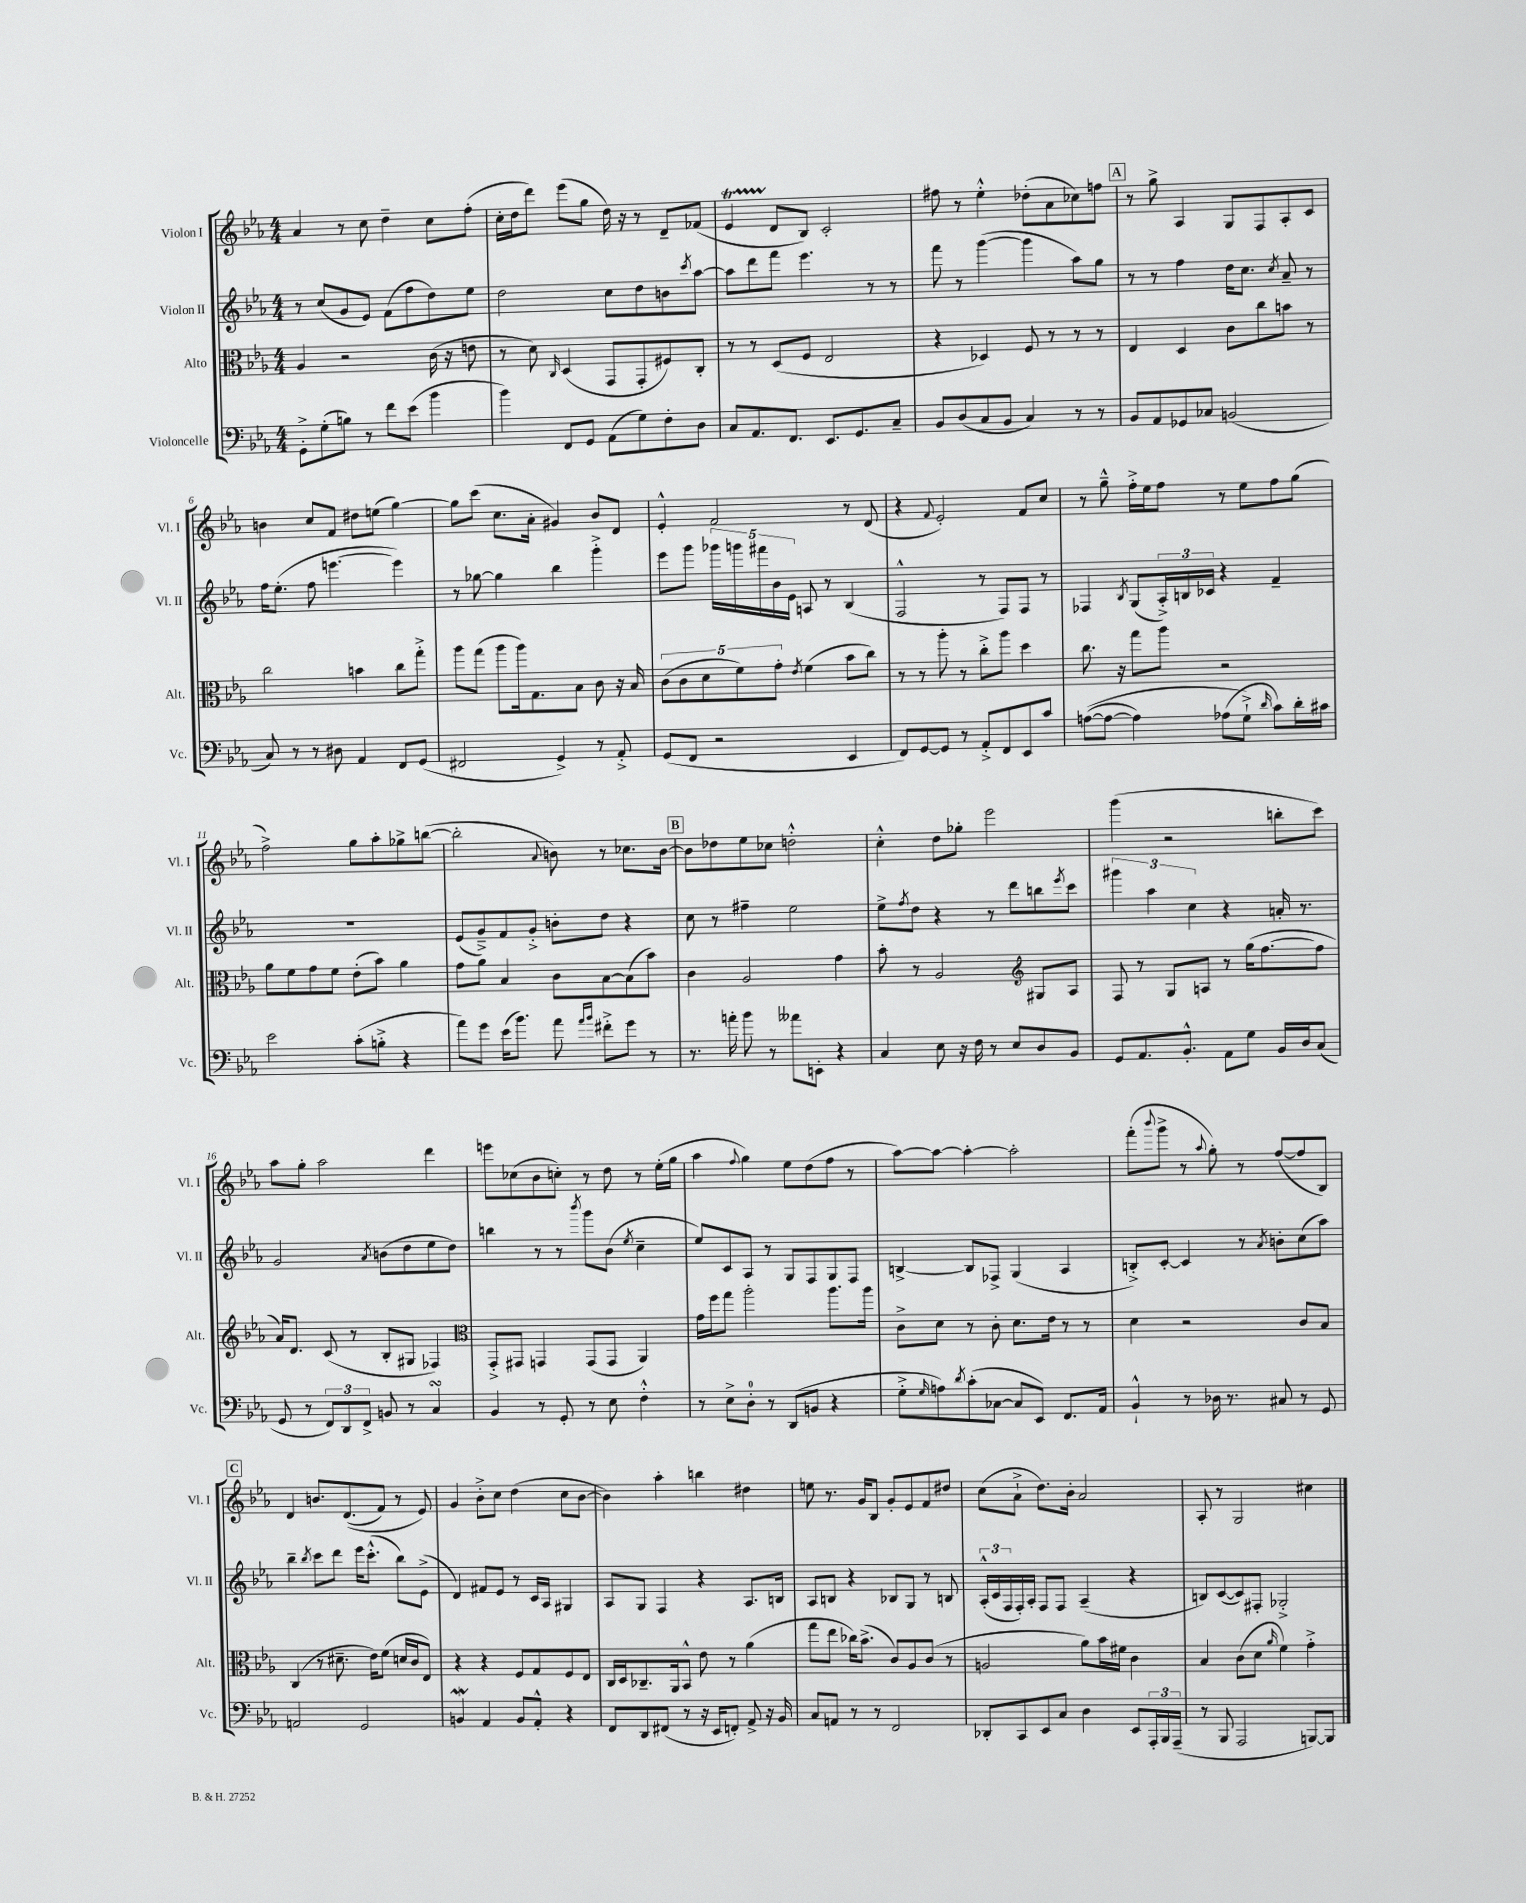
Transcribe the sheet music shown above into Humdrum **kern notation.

**kern	**kern	**kern	**kern
*staff4	*staff3	*staff2	*staff1
*clefF4	*clefC3	*clefG2	*clefG2
*k[b-e-a-]	*k[b-e-a-]	*k[b-e-a-]	*k[b-e-a-]
*M4/4	*M4/4	*M4/4	*M4/4
8GG'^	4A-	8r	4a-
(8G'	.	(8cc	.
8B)	2r	8g	8r
8r	.	8e-)	8cc
8f	.	(8f	4dd~
(8e-	.	8ff	.
4b-	(16c	8dd)	8cc
.	16r	.	.
.	8e	8ee-	(8ff'
=	=	=	=
4b-)	8r	2dd	16cc'
.	.	.	16dd
.	8d)	.	8ddd)
.	16qqC	.	.
8FF	(4D	.	(8eee-
8GG	.	.	8gg
(8AA-	8GG	8cc	16dd)
.	.	.	16r
8G)	8GG'	8dd	8r
8F'	8F#)	8b	8d~
.	.	8qccc	.
8D	8C'	[8aa-	(8f-
=	=	=	=
8C	8r	8aa-]	4e-
8.AA-	8r	8ddd	.
.	(8D	8fff	8d
8.FF	.	.	.
.	8F	4.eee-	8B-)
8.EE-	2E-	.	2c'
8.GG	.	.	.
.	.	8r	.
8C~	.	8r	.
=	=	=	=
8BB-	4r	8fff	8ff#
(8D	.	8r	8r
8C	4D-)	([4ggg	4ee-'^^
8BB-	.	.	.
4C)	8F	4ggg]	(8dd-'
.	8r	.	8a-
8r	8r	8aa-)	8cc-)
8r	8r	8gg	8ff
=	=	=	=
8BB-	4E-	8r	8r
8AA-	.	8r	8gg^
8GG-	4D	4ff	4A-
8C-	.	.	.
(2BB	8c	16dd	8G
.	.	8.cc	.
.	8cc	.	8F
.	.	8qcc	.
.	8b	8a-~	8A-'
.	8r	8r	8c
=	=	=	=
8C)	2cc	16ff	4b
.	.	(8.ee-'	.
8r	.	.	.
8r	.	8ff	8cc
8D#	.	[4.eee	8f
4AA-	4b	.	8dd#
.	.	.	(8ee
8FF	8cc	4eee])	[4gg)
(8GG	8gg'^	.	.
=	=	=	=
2FF#	8aa-	8r	8gg]
.	(8gg	[8gg-	(8ccc
.	8aa-	4gg-]	8.cc
.	16aa-)	.	.
.	8.G	.	16a-'
4GG^)	.	4bb-	4g#)
.	8B-	.	.
8r	8c	4ggg'^	8b-
8AA-'^	16r	.	8d
.	16B-	.	.
=	=	=	=
(8GG	(10c	8eee-	4e-'^^
.	10c	.	.
8FF	.	8ggg	.
.	10d	.	.
2r	.	20ggg-	2f
.	10f)	20ggg	.
.	.	20fff#	.
.	10g'	20b-	.
.	.	20e-	.
.	8qe-	.	.
.	(4f	8A	.
.	.	8r	.
4EE-	8b-	(4B-	8r
.	8cc)	.	(8d
=	=	=	=
8FF)	8r	2F^^	4r
[8GG	8r	.	.
.	.	.	8qqf
8GG]	8aa-'	.	2e-')
8r	8r	.	.
8AA-'^	8cc'^	8r	.
8FF	8aa-	8F)	.
8EE-	4dd	8F	8f
8c	.	8r	8cc
=	=	=	=
&(([8A	8.cc	4F-	8r
8A_	.	.	8gg~^^
.	16r	.	.
.	.	8qB-	.
4A])	8gg	(8G	16ff'^
.	.	.	16ee-
.	8aa-	24A-'^)	8ff
.	.	24B	.
.	.	24c-	.
(8A-	2r	4r	8r
8G`^&)	.	.	8ee-
16qqd	.	.	.
8c)	.	4f~	8ff
16d'	.	.	(8gg
16c#	.	.	.
=	=	=	=
2e-	8a-	1r	2ff^)
.	8f	.	.
.	8g	.	.
.	8f	.	.
(8c'	(8e-'	.	8gg
8B'^	8b-)	.	8aa-'
4r	4a-	.	8gg-^
.	.	.	([8bb
=	=	=	=
8a-)	8g	(8e-	2bb']
8g	8a-	8g~^)	.
(16e-	4B-	8f	.
8.b-)	.	.	.
.	.	8g'^	.
.	.	.	8qqa-
8a-	8c	8b'	8b)
16qqa-	.	.	.
16qqb-	.	.	.
8f#'^	[8B-	8dd	8r
8g	(8B-]	4r	8.cc-
8r	8b-)	.	.
.	.	.	[16b
=	=	=	=
8.r	4c	8cc	8b]
.	.	8r	8dd-
16a'	.	.	.
8b-	2A-	4ff#~	8ee-
8r	.	.	8cc-
8a--	.	2ee-	2dd'^^
8EE'	.	.	.
4r	4g	.	.
=	=	=	=
4C	8b-'	8ee-^	4cc'^^
.	.	8qff	.
.	8r	8dd	.
8E-	2A-	4r	8dd
16r	.	.	8gg-'
16F	.	.	.
8r	.	8r	2eee-
8E-	.	8ddd	.
*	*clefG2	*	*
8D	8G#	8bb	.
.	.	8qeee-	.
8BB-	8A-	8ccc	.
=	=	=	=
8GG	8F	6ggg#	(4ggg
8.AA-	8r	.	.
.	.	6aa-	.
.	8G	.	2r
8.BB-'^^	.	.	.
.	.	6cc	.
.	8A	.	.
8AA-	8r	4r	.
8G	(16gg	.	.
.	[8.ff	.	.
16BB-	.	16a'	8bb'
16D	.	8.r	.
(8C	8ff]	.	8ccc)
=	=	=	=
8GG	16a-)	2g	8aa-
.	8.d	.	.
8r	.	.	8gg'
12FF)	(8c	.	2aa-
12DD	.	.	.
.	8r	.	.
12FF^	.	.	.
.	.	8qa-	.
8BB	8B-'	(8b	.
8r	8G#	8dd	.
4C	4F-)	8ee-	4ddd
.	.	8dd)	.
=	=	=	=
*	*clefC3	*	*
4BB-	8GG'^	4bb	8eee
.	8GG#	.	(8cc-
8r	4GG	8r	8b-
8GG'	.	8r	8cc')
.	.	8qbbb-	.
8r	(8GG	8ggg	8r
8E-	8GG	(8b-	8dd
.	.	8qee-	.
4F'^^	4AA-)	4cc~	8r
.	.	.	(16ee-'
.	.	.	16gg
=	=	=	=
8r	16g	8ee-)	4aa-
.	16ff	.	.
8E-^	8gg	8c	.
.	.	.	8qqff
8D'	2aa-'	8A-	4gg)
8r	.	8r	.
(8DD	.	8G	8ee-
8BB	.	8F	(8dd
4r	8.aa-	8G	8ff
.	.	8F	8r
.	16aa-	.	.
=	=	=	=
8G'^	8c^	[4B^	[8aa-)
16qqG	.	.	.
8A)	8d	.	8aa-_
8qd	.	.	.
(8c'	8r	8B]	4aa-'_
[8C-	8c'	8F-^	.
8C-]	8.d	(4G	2aa-']
8EE-)	.	.	.
.	16e-	.	.
8.FF	8r	4A-	.
.	8r	.	.
16AA-	.	.	.
=	=	=	=
4BB-`^^	4d	8B'^)	(8fff'
.	.	.	8qqbbb-
.	.	[8c'	8ggg^
8r	2r	4c]	8r
.	.	.	8qqaa-
16D-	.	.	8gg')
8.r	.	.	.
.	.	8r	8r
.	.	8qa-	.
8C#	.	8b'	([8ff
8r	8c	(8cc	8ff]
8GG	8B-	8aa-)	8B-)
=	=	=	=
2AA	(4C	4bb-~	4d
.	.	8qbb-	.
.	8r	8ccc	8.b
.	8.d#~	8ddd	.
.	.	.	&((8.d
2GG	.	16eee-	.
.	16e-)	(8.ccc'^^	.
.	(8f	.	8f)
.	16d	8bb-)	8r
.	16c	.	.
.	8E-)	(8e-^	8e-&)
=	=	=	=
4BB	4r	4d)	4g
4AA-	4r	8f#	8b-'^
.	.	8e-	8cc
8BB	8F	8r	(4dd
8AA-'^^	8G	16c	.
.	.	16A-	.
4r	8F	4G#	8cc
.	8E-	.	[8b-
=	=	=	=
8FF	16C	8A-	4b-])
.	16D	.	.
8DD	8.C-~	8G	.
(8FF#	.	4F	4aa-'
.	16AA-	.	.
8r	8BB-^^	.	.
16r	8e-	4r	4bb
16EE-	.	.	.
8FF')	8r	.	.
8AA-^	(4a-	8.A-	4dd#
16r	.	.	.
16BB-	.	16B	.
=	=	=	=
8C	8gg	8A-	8ee
8AA	8ee-	8B	8.r
8r	16cc-)	4r	.
.	(8.b-^	.	16g
8r	.	.	8B-
2FF	8c)	8B-	8g'
.	8A-	8G	8e-
.	(8c	8r	8f
.	8r	8B	8dd#
=	=	=	=
8DD-'	2A	(24A-'^^	(8cc
.	.	24c	.
.	.	24F	.
8CC	.	16F')	8a-`^
.	.	16A-'	.
8EE-	.	8F	8.dd)
8C	.	8F	.
.	.	.	16b-'
4D	8a-)	(4A-~	2a-
.	16b-	.	.
.	16f#	.	.
8EE-	4c	4r	.
24AAA-'	.	.	.
24BBB-	.	.	.
(24AAA-~	.	.	.
=	=	=	=
8r	4B-	8B)	8A-'
8BBB-	.	([8c	8r
2AAA-	(8c	8c])	2G
.	8d	8F#'	.
.	16qqa-	.	.
.	4f)	2G-'^	.
[8BBB)	4g'^	.	4cc#
8BBB]	.	.	.
==	==	==	==
*-	*-	*-	*-
